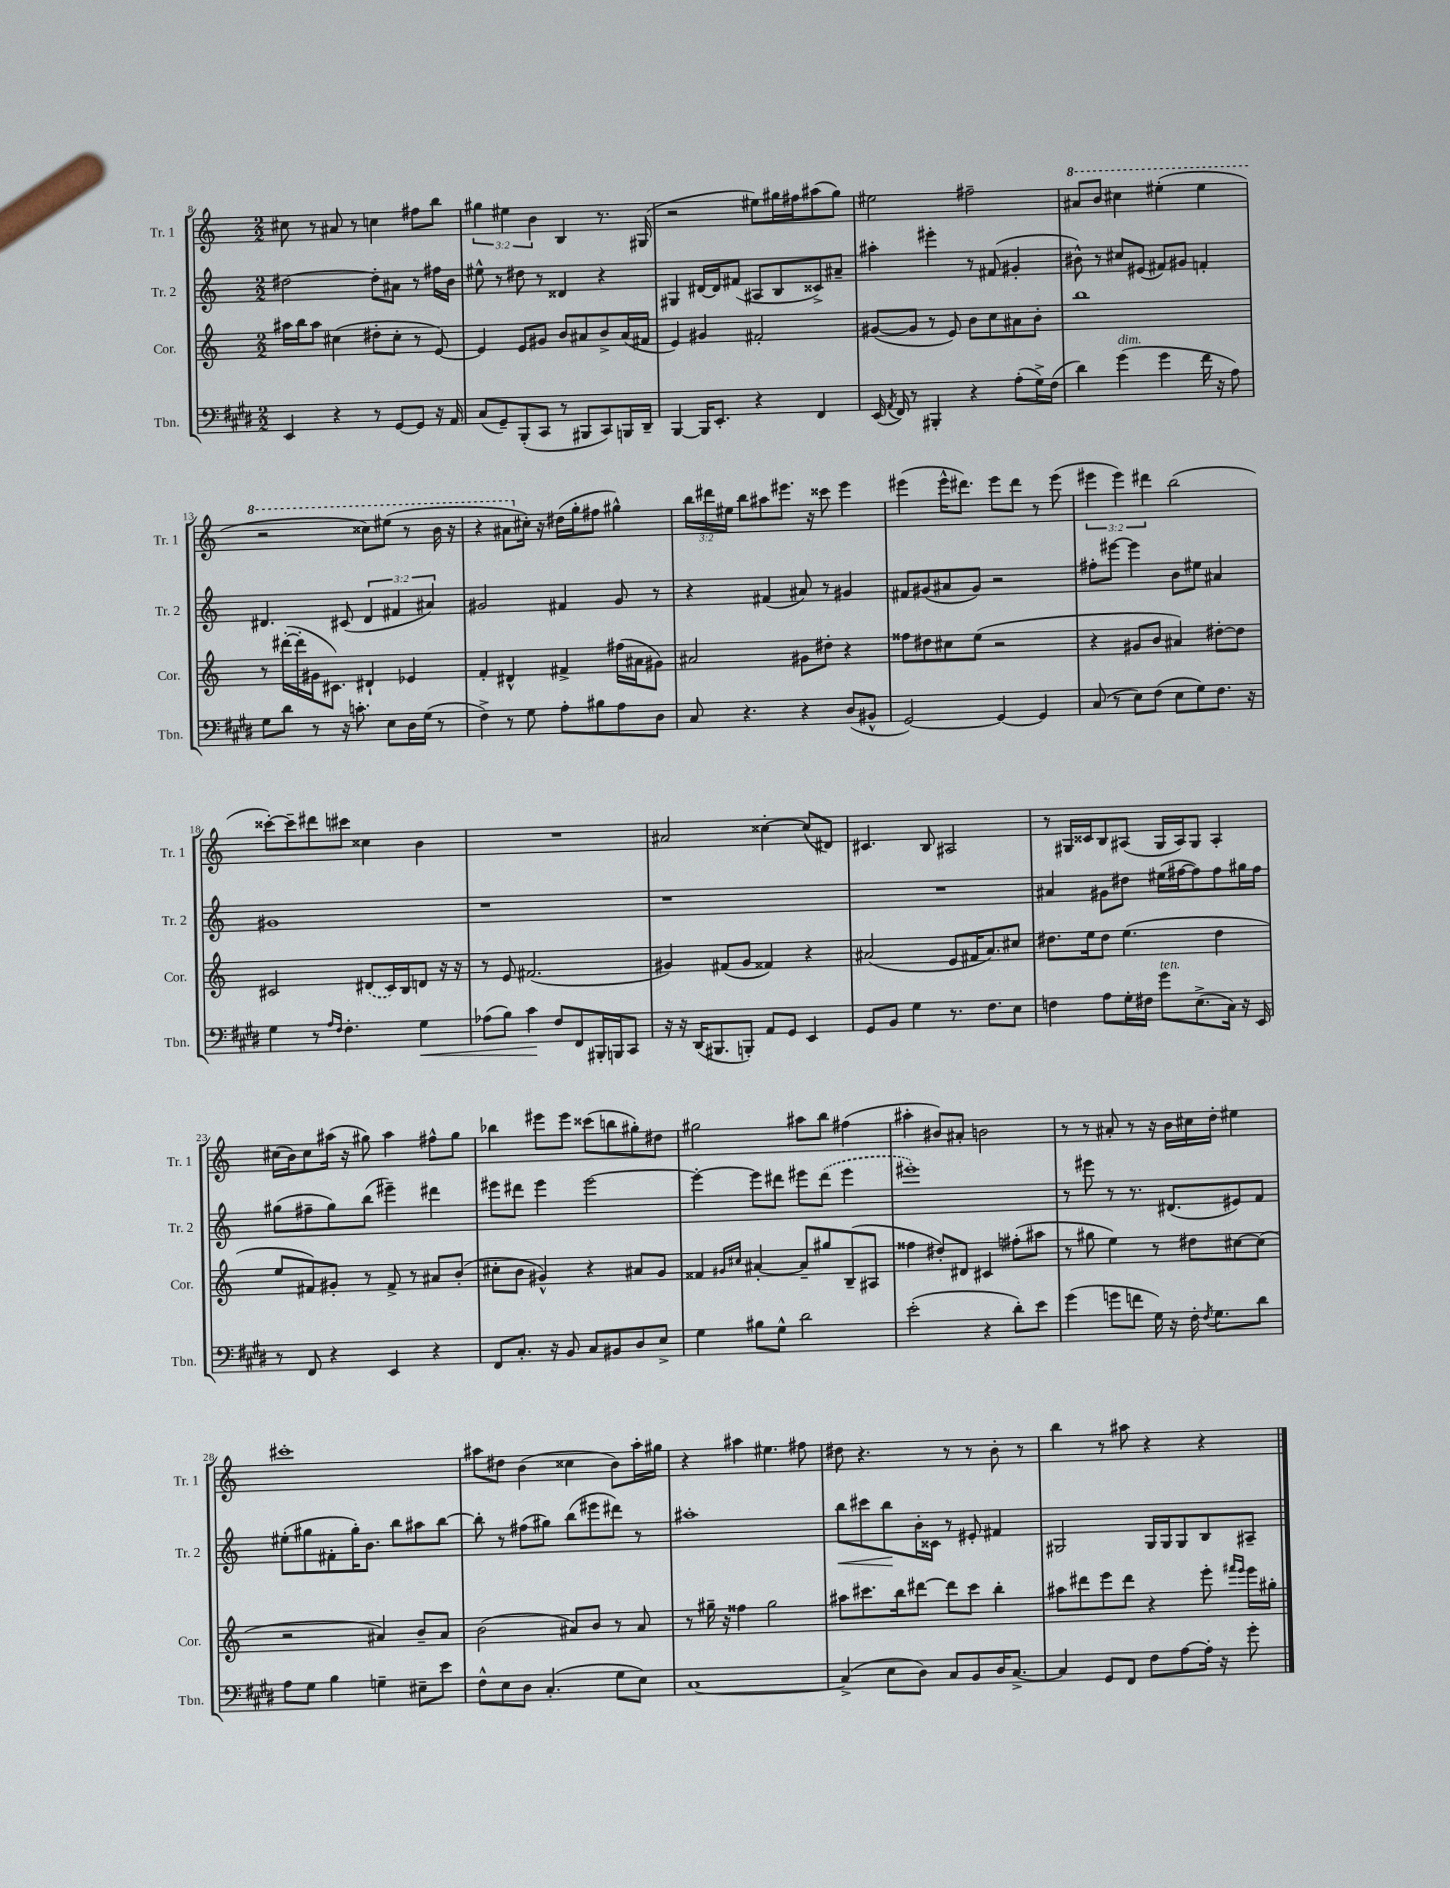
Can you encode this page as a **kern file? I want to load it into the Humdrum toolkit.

**kern	**kern	**kern	**kern
*staff4	*staff3	*staff2	*staff1
*clefF4	*clefG2	*clefG2	*clefG2
*k[f#c#g#d#]	*k[]	*k[]	*k[]
*M2/2	*M2/2	*M2/2	*M2/2
4EE	16aa#	[2dd#	8cc#
.	16bb	.	.
.	8aa#	.	8r
4r	(4cc#	.	8a#
.	.	.	8r
8r	8dd#'	8dd#']	4cc
[8GG#	8cc#'	8a#	.
8GG#]	8r	8r	8ff#
16r	[8e)	16ff#	8bb
16AA	.	16b	.
=	=	=	=
(8C#	4e]	8ee#^^	6gg#
8GG#~)	.	8r	.
.	.	.	6ee#
(8BBB'	8e	8dd#	.
.	.	.	6b
8CC#	8g#	8r	.
8r	8b	4d##	4B
8BBB#	8a#	.	.
8CC#)	8b^	4r	8.r
16BBB	(16a#	.	.
16DD#~	16f#	.	(16G#
=	=	=	=
[4BBB	4e)	4G#	2r
16BBB]	4g#	[16d#	.
8.EE'	.	16d#]	.
.	.	(8f#	.
4r	2f#'	8A#	8ee#)
.	.	8B	16gg#
.	.	.	16ff#
4FF#	.	8c##^)	(8aa#
.	.	8a#~	8gg#)
=	=	=	=
(16EE	([8g#	4aa#'	2ee#
8qAA	.	.	.
16FF#)	.	.	.
8r	8g#]	.	.
4BBB#'	8r	4eee#'	.
.	8e)	.	.
4r	8b	8r	2ff#~
.	8cc	(8f#	.
(8A'	8a#	4g#'	.
16G#^)	8b'	.	.
(16F#	.	.	.
=	=	=	=
4d#)	1bb	8b#^^)	8aa#
.	.	8r	8bb
(4g#	.	8cc#	4ccc#
.	.	(8e#	.
4g#	.	8f#)	(4eee#'
.	.	8g#	.
16f#	.	4f'	4eee#
16r	.	.	.
8A)	.	.	.
=	=	=	=
8G#	8r	4.d#	2r
8d#	([16ddd#'	.	.
.	16ddd#']	.	.
8r	16g#	.	.
.	8.c#)	.	.
16r	.	(8c#	.
8.c'	.	.	.
.	4d#`	6d#	8ccc##)
8E	.	.	(8eee#
.	.	6f#	.
16D#	4e-	.	8r
(16G#	.	.	.
.	.	6a#)	.
8r	.	.	16bb
.	.	.	16r
=	=	=	=
4F#^)	4f'	2g#	4r
8r	4d#^^	.	8aa#
8G#	.	.	16cc#')
.	.	.	16r
8A'	4f#^	4f#	(16dd#
.	.	.	16gg'
8B#	.	.	8ff#
8A	(16ff#	8g#	4gg#^^)
.	16a#	.	.
8D#	8g#)	8r	.
=	=	=	=
8C#	2a#	4r	24bb
.	.	.	24ddd#
.	.	.	24ee#
4.r	.	.	8bb
.	.	(4f#	8aa#
.	.	.	8.eee#
4r	8g#	8a#)	.
.	.	.	16r
.	8dd#'	8r	8ccc##
(8D#	4r	4g#	4eee#
8BB#^^	.	.	.
=	=	=	=
[2GG#)	8ff##	8f#	(4eee#
.	8dd#	(8g#	.
.	8cc#	8a#	16eee#^^
.	.	.	8.ddd#)
.	(8ee	8g#)	.
4GG#_	2r	2r	8eee#
.	.	.	8ddd#
4GG#]	.	.	8r
.	.	.	(8eee#
=	=	=	=
(8C#	4r	8ff#'	6eee#
8r	.	[8eee#	.
.	.	.	6eee#)
8E)	8g#	4eee#]	.
.	.	.	6ddd#
(8F#	8b	.	.
8E	4a#)	8b	(2bb
8G#)	.	8ee#	.
8.F#	[8dd#'	4a#	.
.	8dd#]	.	.
16r	.	.	.
=	=	=	=
4G#	2c#	1g#	[8ccc##')
.	.	.	8ccc##~]
8r	.	.	8ddd#
16qqA	.	.	.
16qqF#	.	.	.
4.F#'	.	.	8ccc#
.	(8d#	.	4cc##
.	16c#)	.	.
.	16B	.	.
4G#	8d	.	4b
.	16r	.	.
.	16r	.	.
=	=	=	=
(8A-	8r	1r	1r
8B)	8e	.	.
4c#	(2.f#	.	.
8F#	.	.	.
8FF#	.	.	.
16BBB#'	.	.	.
16BBB	.	.	.
8CC#	.	.	.
=	=	=	=
16r	4g#)	1r	2a#
16r	.	.	.
(16DD#	.	.	.
8.BBB#	.	.	.
.	(8f#	.	.
8BBB')	8g#	.	.
8AA	4f##)	.	[4cc##'
8GG#	.	.	.
4EE	4r	.	(8cc##]
.	.	.	8d#)
=	=	=	=
8GG#	(2a#	1r	4.c#
8BB	.	.	.
4G#	.	.	.
.	.	.	8B
8.r	8e	.	2A#
.	16f#	.	.
8.F#	8.a#)	.	.
8E	8cc#	.	.
=	=	=	=
4F	8.dd#	4a#	8r
.	.	.	16G#
.	16ee	.	16c##
8A	8dd#	8g#	8B
16G#'	(4.ee	8dd#	(8A#
16F#	.	.	.
8g#	.	(16ee#	16G#
.	.	[16ff#	16A#)
(8.E^	.	8ff#])	8G#
.	4dd#	8ff#	4A#'
16C#)	.	.	.
16r	.	16gg#	.
16EE	.	16ff#	.
=	=	=	=
8r	8ee	(8gg#	(16cc#
.	.	.	16b)
8FF#	8f#)	8ff#~	8cc#
4r	8g#'	8gg#)	(16aa#
.	.	.	16r
.	8r	(8bb	8gg#)
4EE	8f#^	4eee#~)	4aa#
.	8r	.	.
4r	8a#	4ddd#	8ff#^^
.	(8b'	.	8gg#
=	=	=	=
8FF#	8cc#'	8eee#	4bb-
8.C#'	8b	8ddd#	.
.	4g#^^)	4eee#	8eee#
16r	.	.	.
8BB	.	.	8eee#
8C#	4r	[2eee#	(8ccc##
8BB#	.	.	8bb
8D#	8a#	.	8gg#')
8E^	8g#	.	8dd#
=	=	=	=
4G#	4f##	4eee#'_	2gg#
.	16qqg#	.	.
.	16qqcc#	.	.
8B#	[4a#'	8eee#]	.
8G#^^	.	8ddd#	.
2d#	8a#~]	8eee#	8aa#
.	8gg#	(8ddd#	8bb
.	(8B~	4eee#	(4ff#
.	8A#	.	.
=	=	=	=
(2e'	4ff##	1eee#')	4aa#'
.	8dd#')	.	8b#)
.	8d#	.	8a#'
4r	4c#	.	2b
8d#')	(8ff#'	.	.
8e	8aa#	.	.
=	=	=	=
(4g#	8r	8r	8r
.	8gg#	8eee#	8r
8g	4ee)	8r	8a#'
8f	.	8.r	8r
16G#)	8r	.	16r
16r	.	(8.d#	16b
16F#'	8dd#	.	16cc#
8qF#	.	.	.
8.G#	.	.	16dd'
.	[8cc#	8e#)	4ee#
8d#	(8cc#]	8f	.
=	=	=	=
8A	2r	(8ee#'	1ccc#'
8G#	.	8gg#	.
4B	.	8f#'	.
.	.	16gg#')	.
.	.	8.b	.
4G~	4a#)	.	.
.	.	8bb	.
8E#~	8b~	8aa#	.
8e	8a#	[8bb	.
=	=	=	=
8F#^^	(2b	8bb']	8aa#
8E	.	8r	8dd#
8D#	.	(8ff#	(4b
(4.C#'	.	8gg#)	.
.	8a#)	(8bb	4cc##
.	8b	8eee#	.
8G#	8r	8ddd#)	8b)
8E)	8a#	8r	16aa#'
.	.	.	16gg#
=	=	=	=
[1C#	8r	1aa#'	4r
.	16gg#~	.	.
.	16r	.	.
.	4ff##	.	4aa#
.	2gg#	.	4.ee#
.	.	.	8ff#
=	=	=	=
(4C#^]	8aa#	8bb	8dd#
.	8.ccc#	8ccc#	4.r
8E	.	8bb	.
.	16bb	.	.
8D#)	[8ddd#	16b'	.
.	.	16c##	.
8C#	8ddd#]	8r	8r
8BB	8ccc#	8e#'	8r
16D#	4bb'	4f#	8b'
[8.C#^	.	.	.
.	.	.	8r
=	=	=	=
4C#]	8aa#	2G#	4bb
.	8ddd#	.	.
8GG#	8eee	.	8r
8FF#	8ddd#	.	8aa#
8F#	4r	16G#	4r
.	.	16G#	.
[8A	.	8G#	.
16A']	8eee'	8B	4r
16r	.	.	.
.	16qqfff#	.	.
.	16qqeee	.	.
8g#'	16eee	8A#~	.
.	16gg#'	.	.
==	==	==	==
*-	*-	*-	*-
